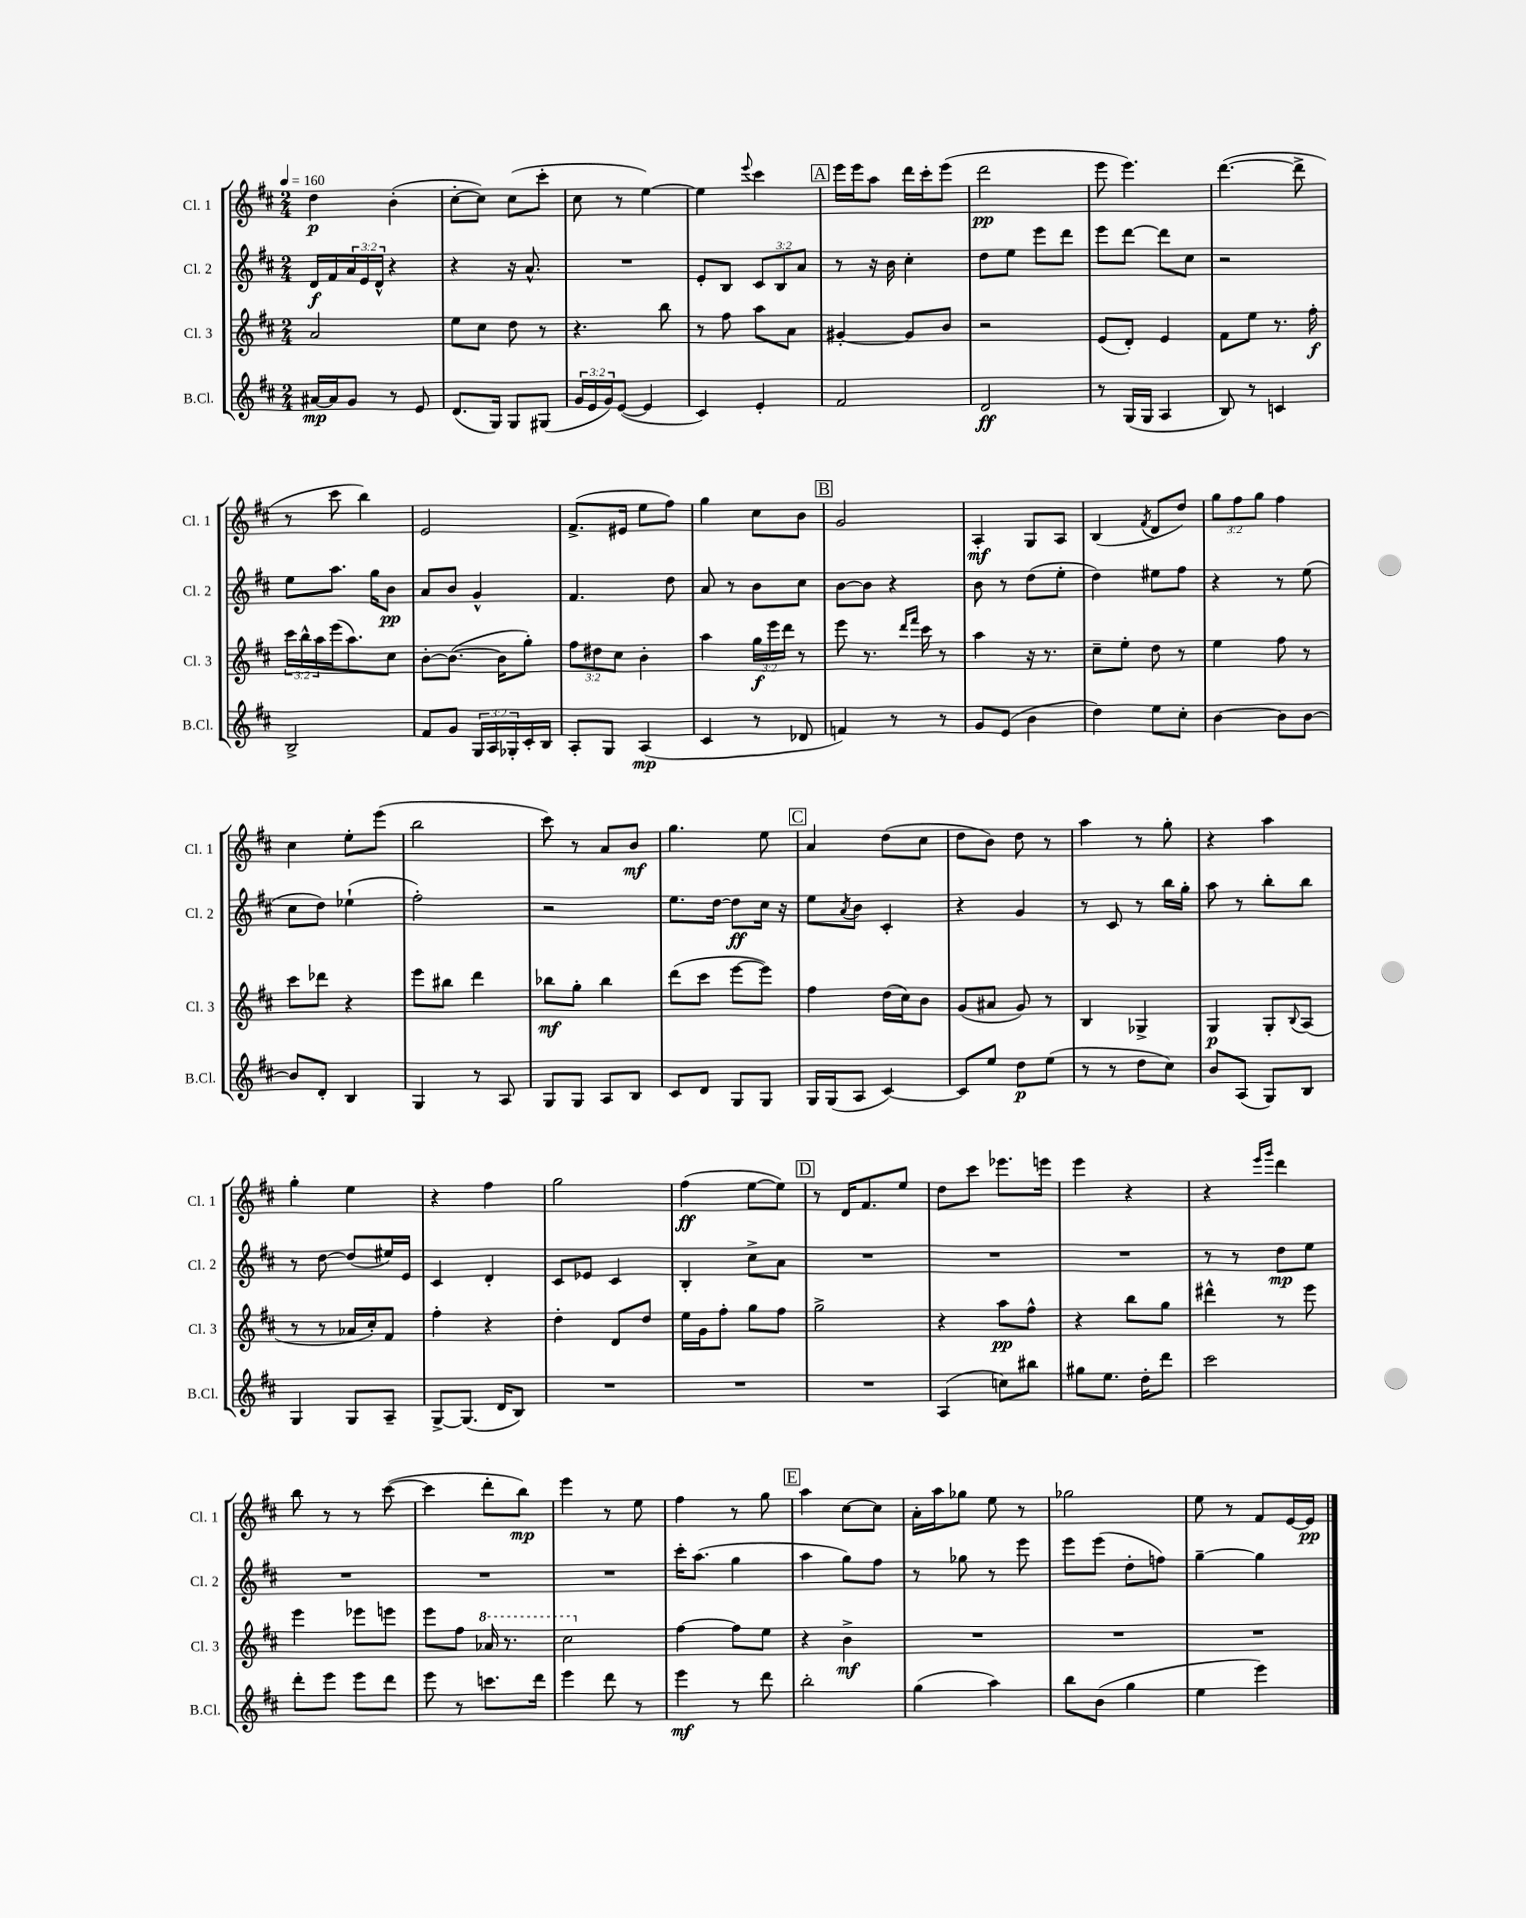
<<
\new StaffGroup <<
\new Staff = "s0" \with { instrumentName = "Cl. 1" shortInstrumentName = "Cl. 1" } {
    \clef treble \key d \major \numericTimeSignature \time 2/4 \override Staff.TupletNumber.text = #tuplet-number::calc-fraction-text \tempo 4 = 160
    d''4\p b'4-.( |
    cis''8~-. cis''8) cis''8( cis'''8-. |
    cis''8 r8 e''4~) |
    e''4 \appoggiatura { e'''8 } cis'''4 |
    \mark \markup { \box "A" } e'''16 e'''16 a''8 d'''16 cis'''16-. e'''8( |
    d'''2\pp |
    e'''8 e'''4.) |
    d'''4.~( d'''8-> |
    r8 cis'''8 b''4) |
    e'2 |
    fis'8.->( eis'16 e''8 fis''8) |
    g''4 cis''8 b'8 |
    \mark \markup { \box "B" } g'2 |
    a4-.\mf g8 a8 |
    b4( \acciaccatura { fis'8 } d'8 d''8) |
    \tuplet 3/2 { g''8 fis''8 g''8 } fis''4 |
    cis''4 e''8-. e'''8( |
    b''2 |
    cis'''8) r8 a'8 b'8\mf |
    g''4. e''8 |
    \mark \markup { \box "C" } a'4 d''8( cis''8 |
    d''8 b'8) d''8 r8 |
    a''4 r8 g''8-. |
    r4 a''4 |
    g''4-. e''4 |
    r4 fis''4 |
    g''2 |
    fis''4\ff( e''8~ e''8) |
    \mark \markup { \box "D" } r8 d'16 fis'8. e''8 |
    d''8 cis'''8 ees'''8. e'''16 |
    e'''4 r4 |
    r4 \grace { e'''16 g'''16 } d'''4 |
    b''8 r8 r8 cis'''8~( |
    cis'''4 d'''8-. b''8\mp) |
    e'''4 r8 e''8 |
    fis''4 r8 g''8 |
    \mark \markup { \box "E" } a''4 cis''8~ cis''8 |
    a'16-. a''16 ges''8 e''8 r8 |
    ges''2 |
    e''8 r8 fis'8 e'16~ e'16\pp \bar "|." |
}
\new Staff = "s1" \with { instrumentName = "Cl. 2" shortInstrumentName = "Cl. 2" } {
    \clef treble \key d \major \numericTimeSignature \time 2/4 \override Staff.TupletNumber.text = #tuplet-number::calc-fraction-text
    d'16\f fis'16 \tuplet 3/2 { a'16 e'16 d'16-^ } r4 |
    r4 r16 a'8.-^ |
    R2 |
    e'8-. b8 \tuplet 3/2 { cis'8 b8 a'8 } |
    \mark \markup { \box "A" } r8 r16 b'16 cis''4-. |
    d''8 e''8 e'''8 d'''8 |
    e'''8 d'''8~ d'''8 cis''8 |
    r2 |
    e''8 a''8. g''16 b'8\pp |
    a'8 b'8 g'4-^ |
    fis'4. d''8 |
    a'8 r8 b'8 cis''8 |
    \mark \markup { \box "B" } b'8~ b'8 r4 |
    b'8 r8 d''8( e''8-. |
    d''4) eis''8 fis''8 |
    r4 r8 e''8( |
    cis''8 d''8) ees''4-!( |
    fis''2-.) |
    r2 |
    e''8. d''16~ d''8\ff cis''16 r16 |
    \mark \markup { \box "C" } e''8 \acciaccatura { a'8 } b'8 cis'4-. |
    r4 g'4 |
    r8 cis'8 r8 b''16 g''16-. |
    a''8 r8 b''8-. b''8 |
    r8 d''8~ d''8( eis''16) e'16 |
    cis'4 d'4-. |
    cis'8 ees'8 cis'4 |
    b4-. cis''8-> a'8 |
    \mark \markup { \box "D" } R2 |
    R2 |
    R2 |
    r8 r8 d''8\mp e''8 |
    R2 |
    R2 |
    R2 |
    cis'''16-. a''8.( g''4 |
    \mark \markup { \box "E" } a''4 g''8) fis''8 |
    r8 ges''8 r8 e'''8 |
    e'''8 e'''8( d''8-. f''8) |
    g''4~-- g''4 \bar "|." |
}
\new Staff = "s2" \with { instrumentName = "Cl. 3" shortInstrumentName = "Cl. 3" } {
    \clef treble \key d \major \numericTimeSignature \time 2/4 \override Staff.TupletNumber.text = #tuplet-number::calc-fraction-text
    a'2 |
    e''8 cis''8 d''8 r8 |
    r4. b''8 |
    r8 fis''8 a''8 a'8 |
    \mark \markup { \box "A" } gis'4~-. gis'8 b'8 |
    r2 |
    e'8( d'8-.) e'4 |
    fis'8 e''8 r8. fis''16-.\f |
    \tuplet 3/2 { cis'''16 b''16-^ a''16 } e'''16( a''8.) cis''8 |
    b'8~-. b'8.~( b'16 g''8-.) |
    \tuplet 3/2 { fis''8 dis''8 cis''8 } b'4-. |
    a''4 \tuplet 3/2 { g''16\f e'''16 d'''16 } r8 |
    \mark \markup { \box "B" } e'''8 r8. \grace { d'''16 fis'''16 } cis'''16 r8 |
    a''4 r16 r8. |
    cis''8-- e''8-. d''8 r8 |
    e''4 fis''8 r8 |
    cis'''8 des'''8 r4 |
    e'''8 bis''8 d'''4 |
    bes''8\mf g''8-. bes''4 |
    d'''8( cis'''8 e'''8~ e'''8) |
    \mark \markup { \box "C" } fis''4 d''16( cis''16) b'8 |
    g'8( ais'8 g'8) r8 |
    b4 ges4-> |
    g4\p g8-. \appoggiatura { b8 } a8( |
    r8 r8 aes'16 cis''16-.) fis'8 |
    fis''4-. r4 |
    d''4-. d'8 d''8 |
    e''16 g'16 fis''8-. g''8 fis''8 |
    \mark \markup { \box "D" } g''2-> |
    r4 a''8\pp fis''8-^ |
    r4 b''8 g''8 |
    dis'''4-^ r8 e'''8 |
    e'''4 ees'''8 e'''8 |
    e'''8 fis''8 \ottava #1 aes''16 r8. |
    cis'''2 \ottava #0 |
    fis''4~ fis''8 e''8 |
    \mark \markup { \box "E" } r4 b'4->\mf |
    R2 |
    R2 |
    R2 \bar "|." |
}
\new Staff = "s3" \with { instrumentName = "B.Cl." shortInstrumentName = "B.Cl." } {
    \clef treble \key d \major \numericTimeSignature \time 2/4 \override Staff.TupletNumber.text = #tuplet-number::calc-fraction-text
    ais'16~\mp ais'16 g'8 r8 e'8 |
    d'8.( g16) g8 gis8( |
    \tuplet 3/2 { g'16 e'16 g'16) } e'8~( e'4 |
    cis'4) e'4-. |
    \mark \markup { \box "A" } fis'2 |
    d'2\ff |
    r8 g16( g16 a4 |
    b8) r8 c'4 |
    b2-> |
    fis'8 g'8 \tuplet 3/2 { g16 a16 ges16-. } cis'16-. b16 |
    a8-. g8 a4\mp( |
    cis'4 r8 des'8 |
    \mark \markup { \box "B" } f'4) r8 r8 |
    g'8 e'8( b'4 |
    d''4) e''8 cis''8-. |
    b'4~ b'8 b'8~ |
    b'8 d'8-. b4 |
    g4 r8 a8 |
    g8 g8 a8 b8 |
    cis'8 d'8 g8 g8 |
    \mark \markup { \box "C" } g16 g16( a8 cis'4~) |
    cis'8 e''8 d''8\p e''8( |
    r8 r8 d''8 cis''8) |
    b'8 a8( g8) b8 |
    g4 g8 a8-- |
    g8~-> g8.( d'16 b8) |
    R2 |
    R2 |
    \mark \markup { \box "D" } R2 |
    a4( c''8) bis''8 |
    gis''8 e''8. d''16-. d'''8 |
    cis'''2 |
    d'''8-. e'''8 e'''8 d'''8 |
    e'''8 r8 c'''8. d'''16 |
    e'''4 d'''8 r8 |
    e'''4\mf r8 d'''8 |
    \mark \markup { \box "E" } b''2-. |
    g''4( a''4) |
    b''8 b'8( g''4 |
    e''4 e'''4) \bar "|." |
}
>>
>>
\layout { \context { \Score \remove "Bar_number_engraver" } }
